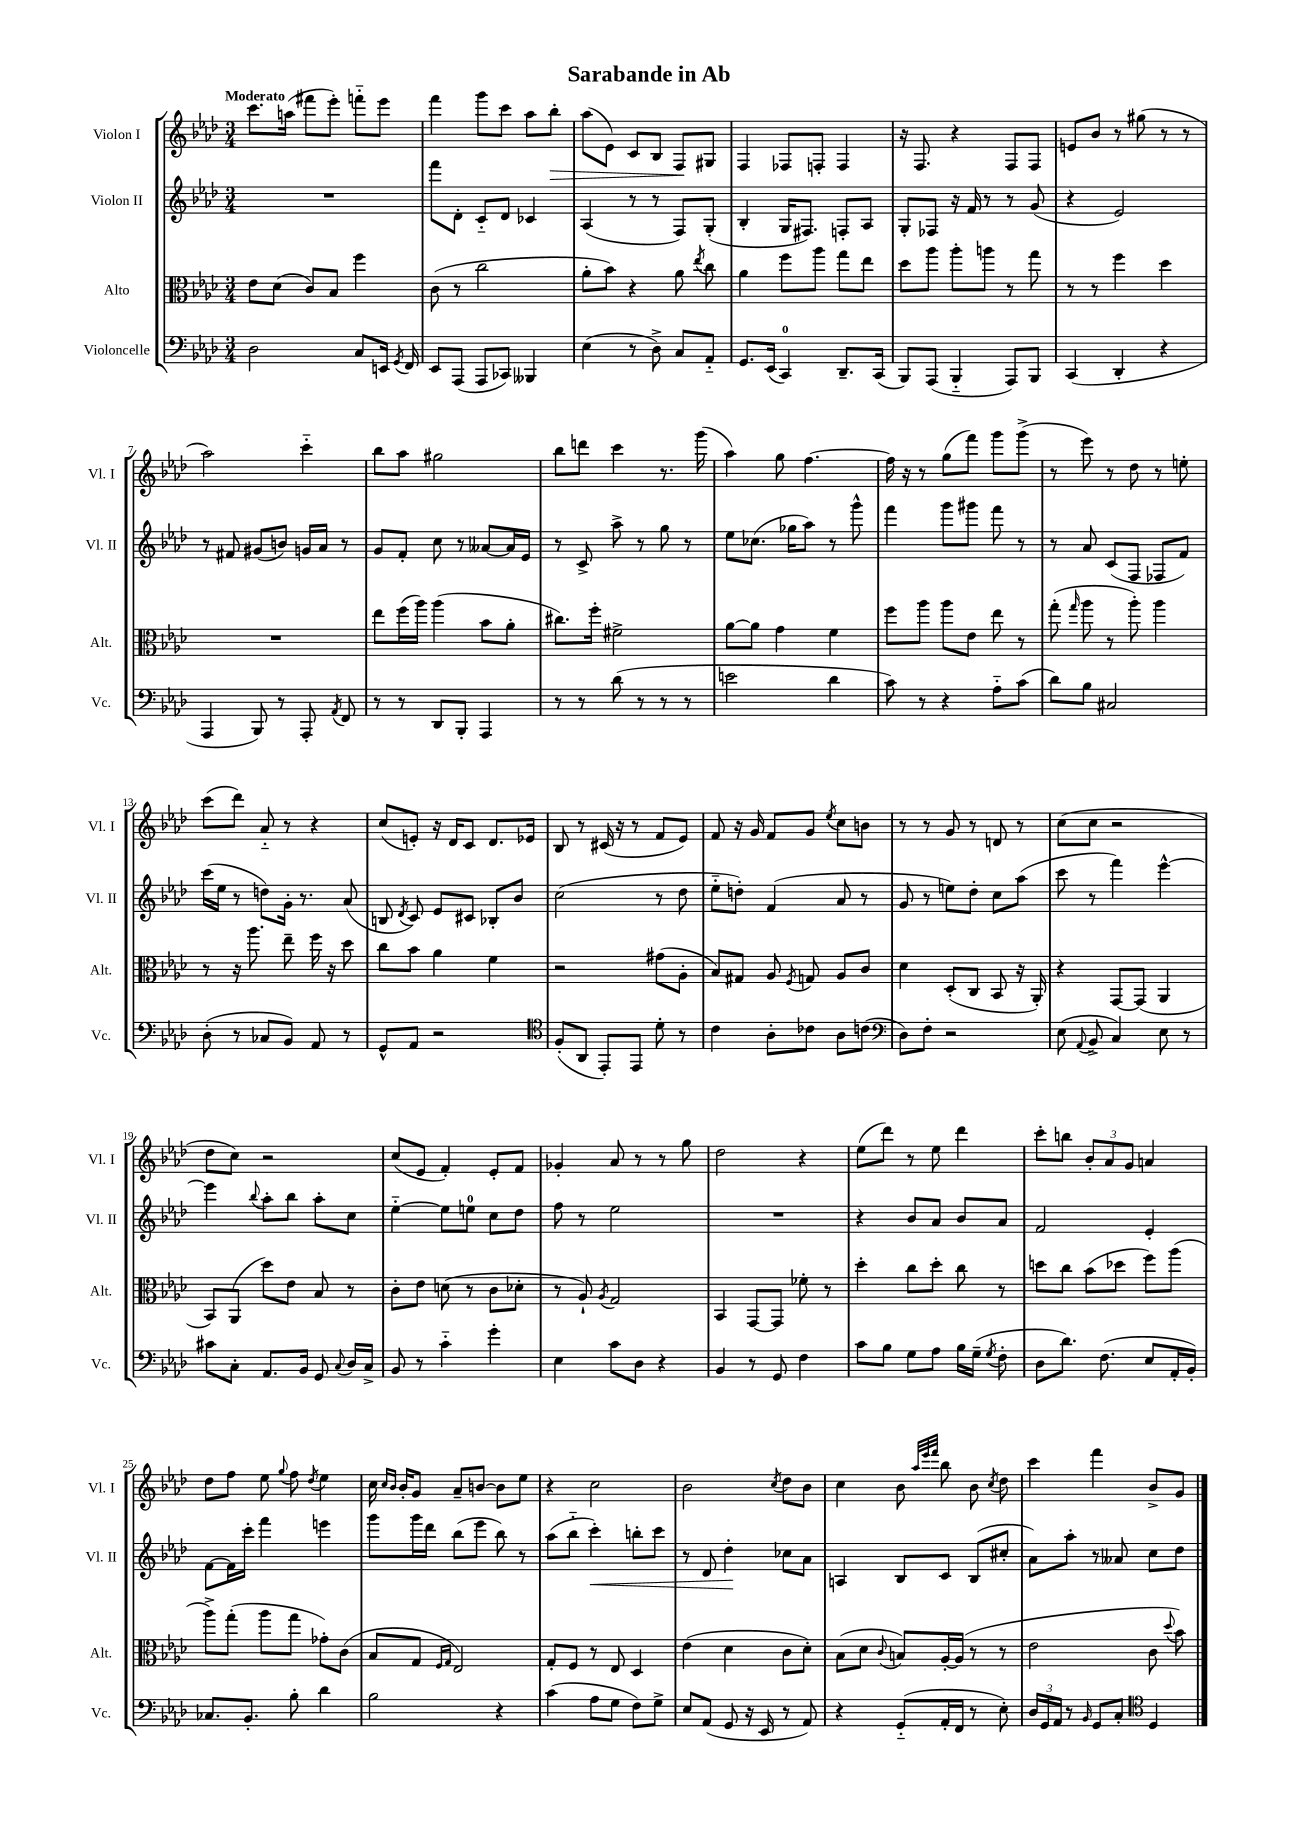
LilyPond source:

\header { title = "Sarabande in Ab" }
<<
\new StaffGroup <<
\new Staff = "s0" \with { instrumentName = "Violon I" shortInstrumentName = "Vl. I" } {
    \clef treble \key aes \major \numericTimeSignature \time 3/4 \tempo "Moderato"
    \autoBeamOff c'''8.[ a''16]( fis'''8[ ees'''8]-.) f'''8[-_ ees'''8] |
    f'''4 g'''8[ c'''8] aes''8[ bes''8]-.\> |
    aes''8[( ees'8]) c'8[ bes8] f8[\! gis8] |
    f4 fes8[ f8]-. f4 |
    r16 f8. r4 f8[ f8] |
    e'8[ bes'8] r8 gis''8( r8 r8 |
    aes''2) c'''4-_ |
    bes''8[ aes''8] gis''2 |
    bes''8[ d'''8] c'''4 r8. g'''16( |
    aes''4) g''8 f''4.~ |
    f''16 r16 r8 g''8[( f'''8]) g'''8[ g'''8]->( |
    r8 ees'''8) r8 des''8 r8 e''8-. |
    c'''8[( des'''8]) aes'8-_ r8 r4 |
    c''8[( e'8]-.) r16 des'16[ c'8] des'8.[ ees'16] |
    bes8 r8 cis'16( r16 r8 f'8[ ees'8]) |
    f'8 r16 g'16 f'8[ g'8] \acciaccatura { ees''8 } c''8[ b'8] |
    r8 r8 g'8 r8 d'8 r8 |
    c''8[( c''8] r2 |
    des''8[ c''8]) r2 |
    c''8[( ees'8] f'4-.) ees'8[-. f'8] |
    ges'4-. aes'8 r8 r8 g''8 |
    des''2 r4 |
    ees''8[( des'''8]) r8 ees''8 des'''4 |
    c'''8[-. b''8] \tuplet 3/2 { bes'8[-. aes'8 g'8] } a'4 |
    des''8[ f''8] ees''8 \appoggiatura { g''8 } f''8 \acciaccatura { des''8 } ees''4 |
    c''16 \grace { c''16[ bes'16] } bes'16[-. g'8] aes'8[-- b'8]~ b'8[ ees''8] |
    r4 c''2 |
    bes'2 \acciaccatura { c''8 } des''8[ bes'8] |
    c''4 bes'8 \grace { aes''32[ ees'''32 f'''32] } bes''8 bes'8 \acciaccatura { c''8 } des''8 |
    c'''4 f'''4 bes'8[-> g'8] \bar "|." |
}
\new Staff = "s1" \with { instrumentName = "Violon II" shortInstrumentName = "Vl. II" } {
    \clef treble \key aes \major \numericTimeSignature \time 3/4
    \autoBeamOff R2. |
    f'''8[ des'8]-. c'8[-_ des'8] ces'4 |
    aes4( r8 r8 f8[) g8]-.( |
    bes4-. g16[ fis8.]) f8[-. aes8] |
    g8[-. fes8] r16 f'16 r8 r8 g'8( |
    r4 ees'2) |
    r8 fis'8 gis'8[( b'8]) g'16[ aes'16] r8 |
    g'8[ f'8]-. c''8 r8 aeses'8[~ aeses'16 ees'16] |
    r8 c'8-> aes''8-> r8 g''8 r8 |
    ees''8[ ces''8.]( ges''16[ aes''8]) r8 g'''8-^ |
    f'''4 g'''8[ gis'''8] f'''8 r8 |
    r8 aes'8 c'8[( f8] fes8[ f'8]) |
    c'''16[( ees''16] r8 d''8[) g'16]-. r8. aes'8( |
    b8 \acciaccatura { des'8 } c'8) ees'8[ cis'8] bes8[-. bes'8] |
    c''2( r8 des''8 |
    ees''8[-_ d''8]-.) f'4( aes'8 r8 |
    g'8 r8 e''8[) des''8]-. c''8[ aes''8]( |
    c'''8 r8 f'''4) ees'''4~-^ |
    ees'''4 \appoggiatura { bes''8 } aes''8[-. bes''8] aes''8[-. c''8] |
    ees''4~-_ ees''8[ e''8]-0 c''8[ des''8] |
    f''8 r8 ees''2 |
    R2. |
    r4 bes'8[ aes'8] bes'8[ aes'8] |
    f'2 ees'4-. |
    f'8[~ f'16 c'''16]-. f'''4 e'''4 |
    g'''8[ g'''16 des'''16] bes''8[( ees'''8] bes''8) r8 |
    aes''8[( bes''8]-_ c'''4-.\<) b''8[-. c'''8] |
    r8 des'8 des''4-.\! ces''8[ aes'8] |
    a4 bes8[ c'8] bes8[( cis''8]-. |
    aes'8[) aes''8]-. r8 aeses'8 c''8[ des''8] \bar "|." |
}
\new Staff = "s2" \with { instrumentName = "Alto" shortInstrumentName = "Alt." } {
    \clef alto \key aes \major \numericTimeSignature \time 3/4
    \autoBeamOff ees'8[ des'8]( c'8[) bes8] f''4 |
    c'8( r8 c''2 |
    aes'8[-. bes'8]) r4 aes'8 \acciaccatura { ees''8 } c''8 |
    aes'4 f''8[ aes''8] g''8[ ees''8] |
    des''8[ aes''8] aes''8[-. a''8] r8 g''8 |
    r8 r8 f''4 des''4 |
    R2. |
    ees''8[ f''16( aes''16]) aes''4( bes'8[ aes'8]-. |
    cis''8.[) f''16]-. fis'2-> |
    aes'8[~ aes'8] g'4 f'4 |
    f''8[ aes''8] aes''8[ ees'8] ees''8 r8 |
    g''8-.( \grace { g''16 } aes''8 r8 aes''8-.) aes''4 |
    r8 r16 aes''8. ees''8-- f''16 r16 des''8 |
    c''8[ bes'8] aes'4 f'4 |
    r2 gis'8[( aes8]-. |
    bes8[) gis8] aes8 \acciaccatura { f8 } g8 aes8[ c'8] |
    des'4 des8[-.( c8] bes,8 r16 aes,16-.) |
    r4 g,8[~ g,8]( aes,4 |
    bes,8[) aes,8]( des''8[) ees'8] bes8 r8 |
    c'8[-. ees'8] d'8( r8 c'8[ des'8]-. |
    r8 aes8-!) \acciaccatura { aes8 } g2 |
    bes,4 g,8[~ g,8] fes'8-. r8 |
    des''4-. c''8[ des''8]-. c''8 r8 |
    d''8[ c''8] bes'8[( des''8] f''8[) aes''8]( |
    aes''8[->) g''8]-.( aes''8[ g''8] ges'8[-.) c'8]( |
    bes8[ g8] \grace { f16[ g16] } ees2) |
    g8[-. f8] r8 ees8 des4 |
    ees'4( des'4 c'8[ des'8]-.) |
    bes8[( des'8] \appoggiatura { c'8 } b8[) aes16~-. aes16]( r8 r8 |
    ees'2 c'8 \appoggiatura { des''8 } bes'8) \bar "|." |
}
\new Staff = "s3" \with { instrumentName = "Violoncelle" shortInstrumentName = "Vc." } {
    \clef bass \key aes \major \numericTimeSignature \time 3/4
    \autoBeamOff des2 c8[ e,16] \acciaccatura { g,8 } f,16 |
    ees,8[ aes,,8]( aes,,8[ ces,8]) beses,,4 |
    ees4( r8 des8->) c8[ aes,8]-_ |
    g,8.[ ees,16]( c,4-0) des,8.[-- c,16]( |
    bes,,8[) aes,,8]( bes,,4-_ aes,,8[) bes,,8] |
    c,4( des,4-. r4 |
    aes,,4 bes,,8) r8 aes,,8-. \acciaccatura { aes,8 } f,8 |
    r8 r8 des,8[ bes,,8]-. aes,,4 |
    r8 r8 des'8( r8 r8 r8 |
    e'2 des'4 |
    c'8) r8 r4 aes8[-_ c'8]( |
    des'8[) bes8] cis2 |
    des8-.( r8 ces8[ bes,8]) aes,8 r8 |
    g,8[-^ aes,8] r2 |
    \clef tenor f8[-.( aes,8] ees,8[-.) ees,8] des'8-. r8 |
    c'4 aes8[-. ces'8] aes8[ c'8]( |
    \clef bass des8[) f8]-. r2 |
    ees8( \appoggiatura { aes,8 } bes,8-> c4) ees8 r8 |
    cis'8[ c8]-. aes,8.[ bes,16] g,8 \appoggiatura { c8 } des16[ c16]-> |
    bes,8 r8 c'4-_ g'4-. |
    ees4 c'8[ des8] r4 |
    bes,4 r8 g,8 f4 |
    c'8[ bes8] g8[ aes8] bes16[ g16]--( \acciaccatura { g8 } f8-. |
    des8[ des'8.]) f8.( ees8[ aes,16-. bes,16]-.) |
    ces8.[ bes,8.]-. bes8-. des'4 |
    bes2 r4 |
    c'4( aes8[ g8] f8[) g8]-> |
    ees8[ aes,8]( g,8 r16 ees,16 r8 aes,8) |
    r4 g,8[-_( aes,16-. f,16] r8 ees8-.) |
    \tuplet 3/2 { des16[ g,16 aes,16] } r8 \grace { bes,16 } g,8[ c8]-. \clef tenor des4 \bar "|." |
}
>>
>>
